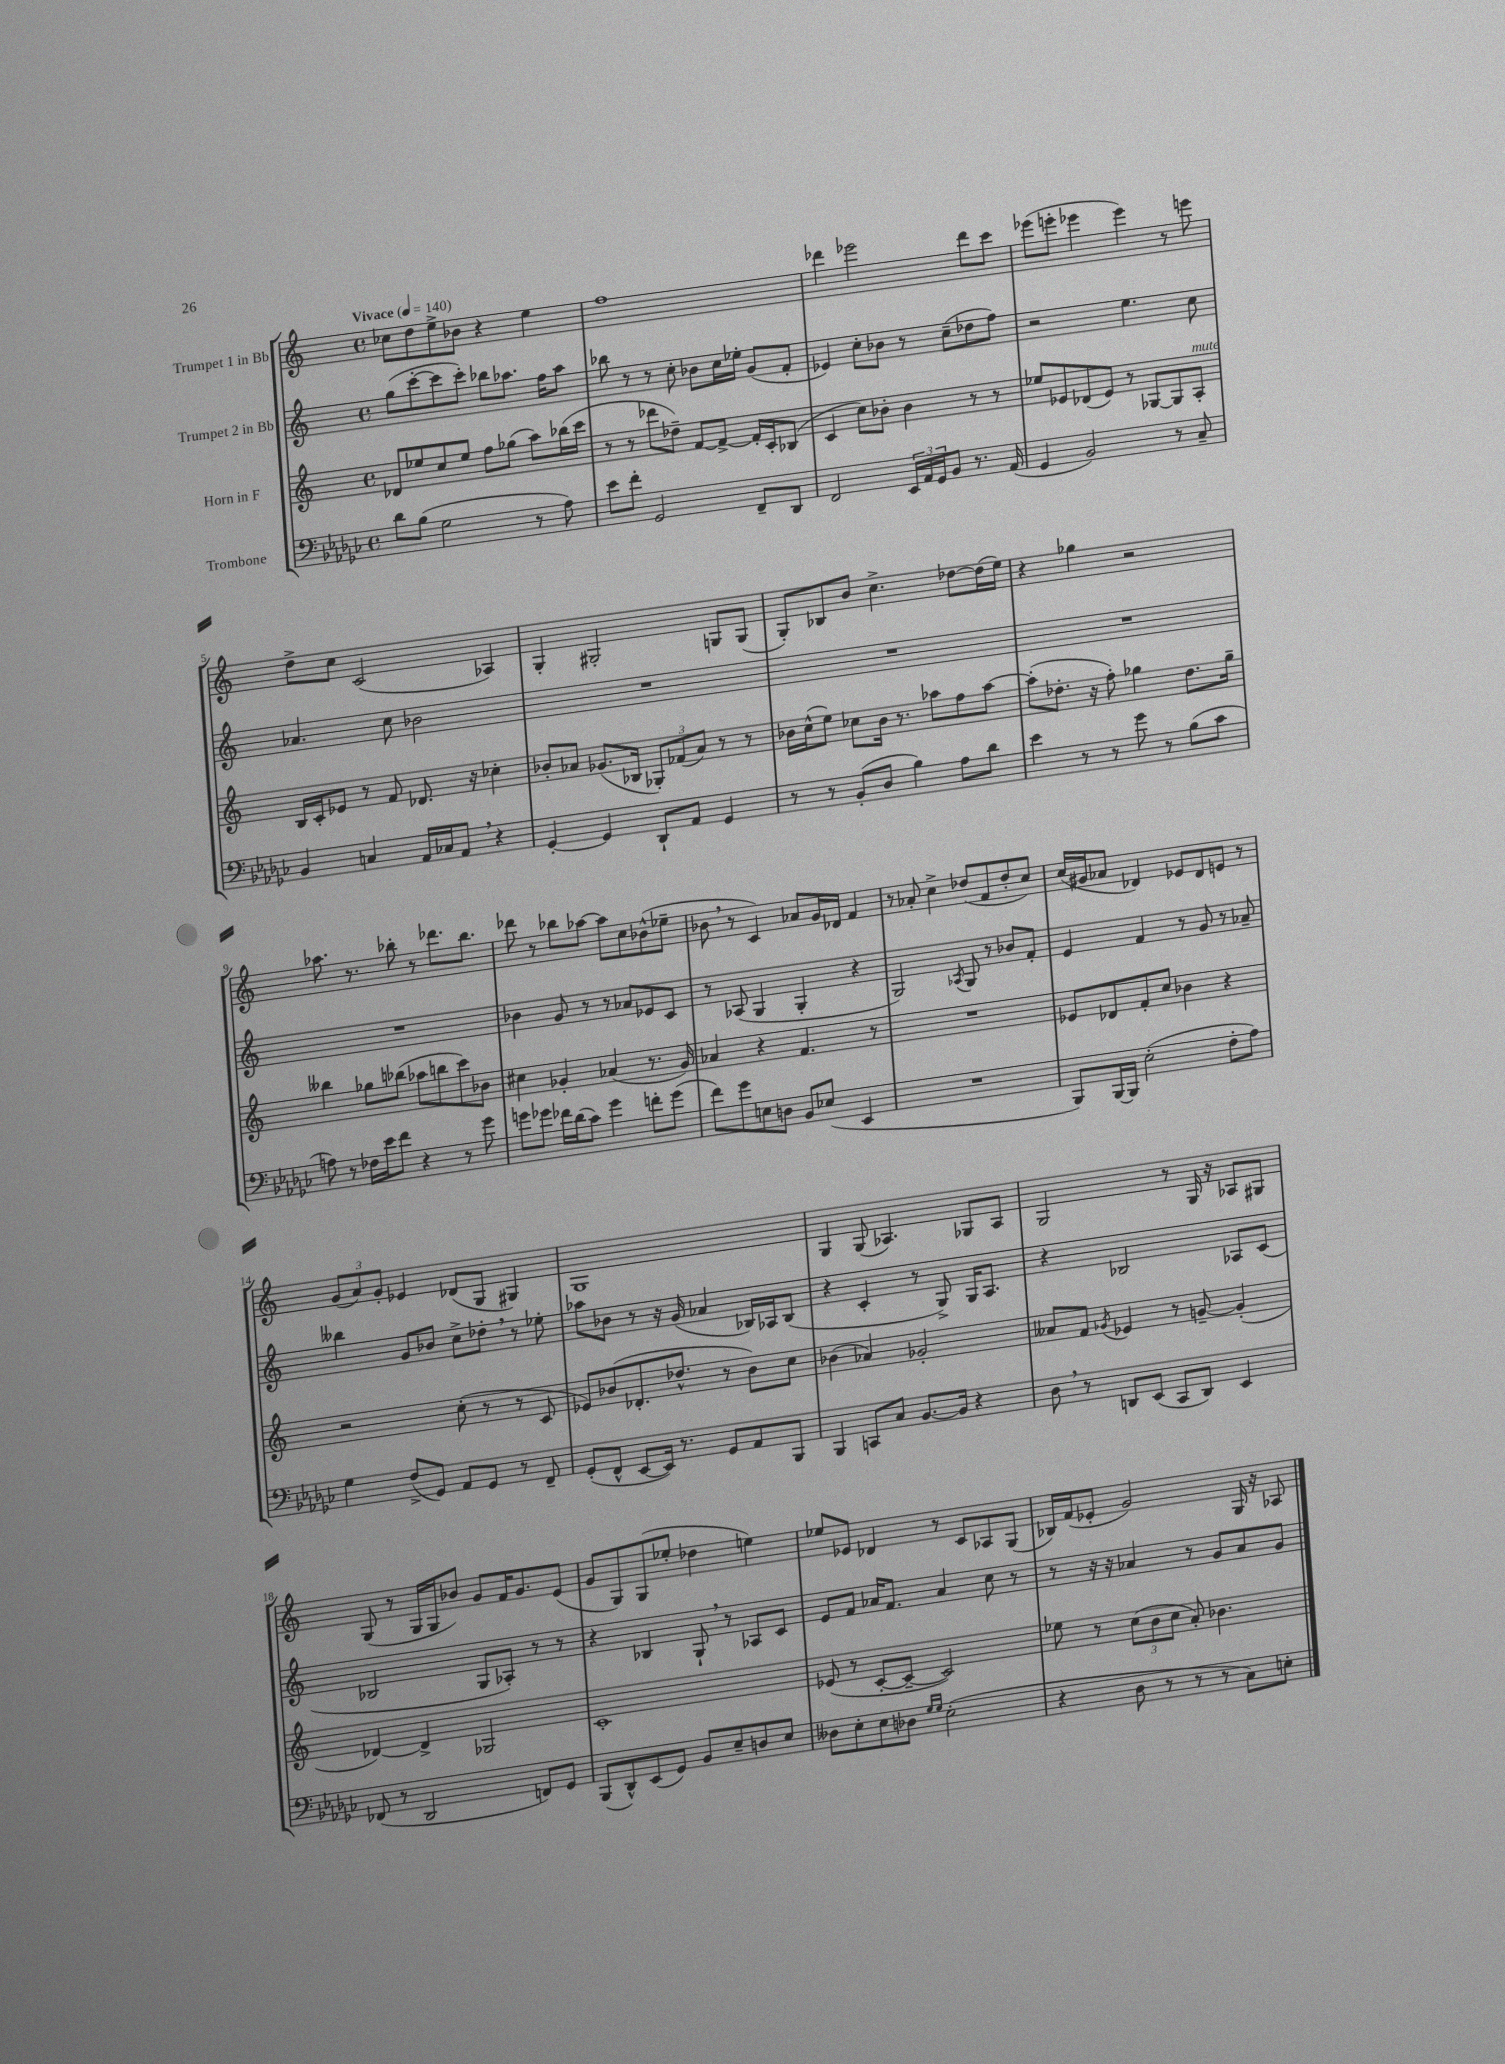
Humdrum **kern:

**kern	**kern	**kern	**kern
*staff4	*staff3	*staff2	*staff1
*clefF4	*clefG2	*clefG2	*clefG2
*k[b-e-a-d-g-c-]	*k[]	*k[]	*k[]
*M4/4	*M4/4	*M4/4	*M4/4
*met(c)	*met(c)	*met(c)	*met(c)
*MM140	*MM140	*MM140	*MM140
8d-	8d-	(8gg	8cc-
(8B-	8ee-	[8ccc'	8dd
2G-	8cc	8ccc]	8ee^
.	8ee-	8ccc')	8b-
.	8ff	8bb-	4r
.	(8gg-	8.aa-	.
8r	8aa)	.	4ee
.	.	16ff	.
8A-)	(16bb-	8aa-	.
.	16ccc	.	.
=	=	=	=
8e-	8r	8bb-	1ff
8f'	8r	8r	.
2GG-	8ddd-	8r	.
.	8dd-~)	8cc'	.
.	[8f	8b-	.
.	8f^_	16cc	.
.	.	16ee-'	.
8FF~	16f']	(8g	.
.	16c'	.	.
8DD-	(8B-	8f'	.
=	=	=	=
2FF	4c	4e-)	4ddd-
.	8cc)	8cc'	2eee-
.	8b-'	8b-	.
24EE-	4b-	8r	.
24AA-	.	.	.
24GG-	.	.	.
8BB-	.	(8cc~	.
8.r	8r	8dd-	8ddd-
.	8r	8ff)	8ccc
(16AA-	.	.	.
=	=	=	=
4GG-	8ee-	2r	(8eee-
.	8e-	.	8eee'
2BB-)	(8d-	.	4eee-
.	8e-)	.	.
.	8r	4.ee	4eee-)
.	[8G-	.	.
8r	8G-]	.	8r
8C-~	8A'	8cc	8eee
=	=	=	=
4BB-	16B	4.a-	8dd^
.	16c'	.	.
.	8e-	.	8cc
4C	8r	.	(2c
.	8f	8cc	.
16AA-	8.d-	2b-	.
16C-	.	.	.
8AA-	.	.	.
.	16r	.	.
4r	4cc-'	.	4A-)
=	=	=	=
[4GG-'	8b-'	1r	4G'
.	8a-	.	.
4GG-]	(8.g-	.	2G#'
.	16B-	.	.
8DD-`	12G-')	.	.
.	(12f-	.	.
8AA-	.	.	.
.	12a-)	.	.
4GG-	8r	.	8G
.	8r	.	(8G
=	=	=	=
8r	16b-	1r	8G')
.	(16cc^^	.	.
8r	8ee)	.	8B-
(8BB-'	8cc-	.	8b
8D-	16b-	.	4.cc^
.	8.r	.	.
4B-)	.	.	.
.	8aa-	.	.
8A-	8ff	.	[8dd-
8d-	[8aa-	.	(16dd-]
.	.	.	16ee)
=	=	=	=
4e-	(8aa-']	1r	4r
.	8.dd-'	.	.
8r	.	.	4gg-
.	16r	.	.
8r	8ff')	.	.
8g-	4gg-	.	2r
8r	.	.	.
(8B-	8.dd-	.	.
8c-	.	.	.
.	16gg-~	.	.
=	=	=	=
8A)	4bb--	1r	8.aa-
8r	.	.	.
.	.	.	8.r
16F-	8gg-	.	.
16e-	.	.	.
8f	(8bb-	.	8bb-'
4r	8aa-	.	8r
.	8bb	.	8.ddd-
8r	8ccc)	.	.
.	.	.	8.bb-
8g-	8b-	.	.
=	=	=	=
8g	4cc#	4b-	8ddd-
8g-	.	.	8r
16f-	4g-'	8g	8bb-
(16d-	.	.	.
8c-)	.	8r	[8aa-
4g-	(4a-	8r	8aa-]
.	.	8a-	8cc
8f'	8.r	8e-	(8b-^^
(8g-	.	8c	8ee-~
.	16g-)	.	.
=	=	=	=
8f)	4a-	8r	8b-
8g-	.	(8A-	8r
8E	4r	4G	4c)
8D	.	.	.
8BB-	4.f	4G'	8a-
(8E-	.	.	16g
.	.	.	16d-
4EE-	.	4r	4f
.	8r	.	.
=	=	=	=
1r	1r	2G)	8r
.	.	.	8a-'
.	.	.	4cc^
.	.	8qA-	.
.	.	8G	(8dd-
.	.	8r	8f
.	.	8b-	8dd-'
.	.	8f'	8cc)
=	=	=	=
8BBB-)	8e-	4e	(16cc
.	.	.	16g#
[16BBB-	8d-	.	8a-
16BBB-]	.	.	.
(2E-'	8f'	4f	4d-)
.	8cc	.	.
.	4b-	8r	8e-
.	.	8g	8d-
8F'	4r	8r	8e
8A-)	.	8a-~	8r
=	=	=	=
4G-	2r	4bb--	(12g
.	.	.	12a)
.	.	.	12g'
(8F^	.	8g	4e-
8GG-)	.	8b-	.
8AA-	(8cc'	8cc^	(8d-
8GG-	8r	8dd-'	8G
8r	8r	8r	4G#)
8FF~	8c	8ee-'	.
=	=	=	=
(8GG-'	8e-)	8aa-	1G
8FF^^	(8b-	8b-	.
[8EE-	8.d-'	8r	.
16EE-])	.	16r	.
8.r	8.dd-^^	(16g	.
.	.	4a-	.
8GG-	8r	.	.
8AA-	8b-)	16B-)	.
.	.	16A-	.
8BBB-	8cc	(8B-	.
=	=	=	=
4BBB-	(4b-	4r	4G
8CC	4a-)	4c'	(8G
8C-	.	.	4.A-)
[8.BB-	2g-'	8r	.
.	.	8G^)	.
16BB-]	.	.	.
4r	.	16G	8G-
.	.	8.A	.
.	.	.	8A-
=	=	=	=
8D-	8a--	4r	2G
8r	8f	.	.
.	8qg-	.	.
8DD	4e-	2B-	.
(8EE-	.	.	.
8CC-	8r	.	8r
8DD)	[8g~	.	16G
.	.	.	16r
4EE-	(4g']	8A-	8A-
.	.	(8c	8G#
=	=	=	=
(8FF-	[4d-)	2B-	(8G
8r	.	.	8r
2DD-	4d-^]	.	16G
.	.	.	16G
.	.	.	8b-)
.	2G-	8G	8g
.	.	8A-')	16f
.	.	.	8.g
8FF)	.	8r	.
8GG-	.	8r	(8e
=	=	=	=
(8BBB-	1c'	4r	8g
8DD-^^)	.	.	8G)
(8EE-	.	4B-	(8G
8GG-)	.	.	8ee-'
8BB-	.	8G`	4dd-
8E-~	.	8r	.
8D	.	8A-	4ee)
8E-	.	8c	.
=	=	=	=
8D--	(8e-	8e	8ee-
8E-'	8r	8f	8e-
8E-	[8c'	16a-	4d-
.	.	8.f	.
8D-	8c~_	.	.
16qqG-	.	.	.
16qqG-	.	.	.
(2E-'	2c])	4a-	8r
.	.	.	8c
.	.	8cc	8A-
.	.	8r	(8G
=	=	=	=
4r	8ee-	8r	16B-)
.	.	.	(16f
.	8r	16r	8e-'
.	.	16r	.
8D-	(12cc	4a-	2g)
.	12b	.	.
8r	.	.	.
.	12cc	.	.
8r	8a')	8r	.
8r	4.b-	8g	.
8C-)	.	8a-	16G
.	.	.	16r
8E'	.	8g	8A-
==	==	==	==
*-	*-	*-	*-
